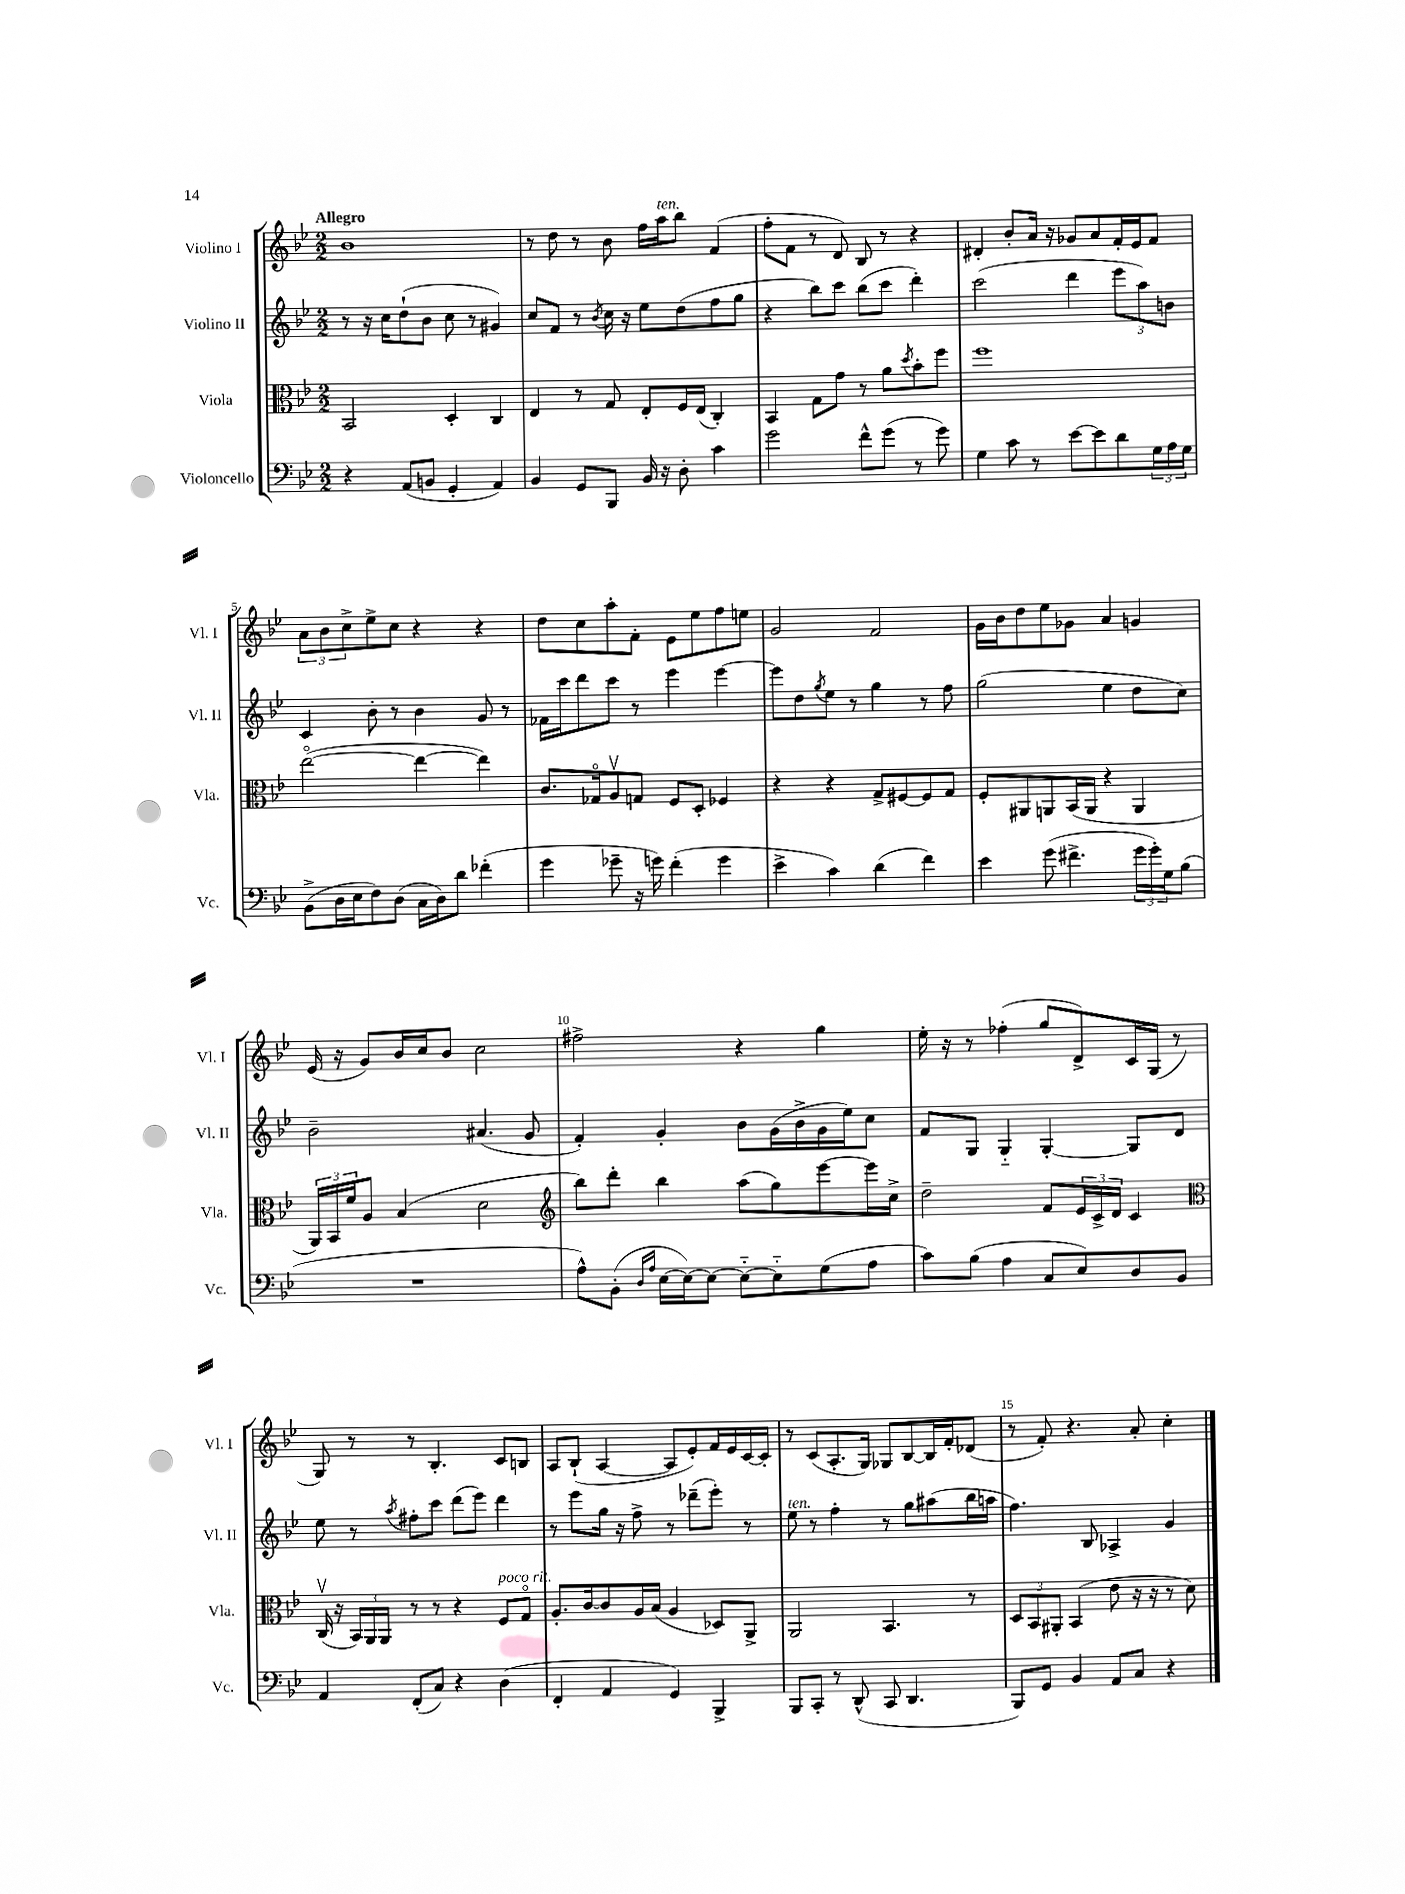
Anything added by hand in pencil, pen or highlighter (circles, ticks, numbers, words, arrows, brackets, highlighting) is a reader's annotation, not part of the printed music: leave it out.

**kern	**kern	**kern	**kern
*staff4	*staff3	*staff2	*staff1
*clefF4	*clefC3	*clefG2	*clefG2
*k[b-e-]	*k[b-e-]	*k[b-e-]	*k[b-e-]
*M2/2	*M2/2	*M2/2	*M2/2
4r	2BB-	8r	1b-
.	.	16r	.
.	.	16cc	.
(8AA	.	(8dd`	.
8BB	.	8b-	.
4GG'	4D'	8cc	.
.	.	8r	.
4AA)	4C	4g#)	.
=	=	=	=
4BB-	4E-	8cc	8r
.	.	8f	8dd
8GG	8r	8r	8r
.	.	8qb-	.
8BBB-	8G	16cc	8b-
.	.	16r	.
16BB-	8E-'	8ee-	16ff
16r	.	.	16aa
8D'	16F	(8dd	8bb-
.	(16E-	.	.
4c	4C')	8ff	(4f
.	.	8gg	.
=	=	=	=
2g	4BB-	4r	8ff'
.	.	.	8f
.	8G	8bb-)	8r
.	8g	8ccc	8d)
8f^^	8r	(8bb-	8B-
(8g	8a	8ccc	8r
.	8qdd	.	.
8r	8b-'	4ddd')	4r
8g)	8ff	.	.
=	=	=	=
4G	1ff	(2ccc	4d#'
8c	.	.	8b-'
8r	.	.	16a
.	.	.	16r
[8e-	.	4ddd	8g-
8e-]	.	.	8a
8d	.	12eee-	16f'
.	.	.	16e-
.	.	12aa)	.
24G	.	.	8f
24A	.	12b	.
24G	.	.	.
=	=	=	=
(8BB-^	([2ee-o	4c	12a
.	.	.	12b-
16D	.	.	.
.	.	.	12cc^
16E-	.	.	.
8F)	.	8b-'	8ee-^
(8D	.	8r	8cc
16C	4ee-_	4b-	4r
16D)	.	.	.
8d	.	.	.
(4f-'	4ee-])	8g	4r
.	.	8r	.
=	=	=	=
4g	8.c	16f-	8dd
.	.	16ccc	.
.	.	8ddd	8cc
.	16G-o	.	.
8g-~	8Av	8ccc	8aa'
16r	8G	8r	8f'
16g)	.	.	.
(4f'	8F	4eee-	8e-
.	8D'	.	8ee-
4g	4F-	[4eee-	8ff
.	.	.	8ee
=	=	=	=
4e-^	4r	8eee-]	2g
.	.	8dd	.
.	.	8qgg	.
4c)	4r	8ee-	.
.	.	8r	.
(4d	8G^	4gg	2f
.	[8F#	.	.
4f)	8F#]	8r	.
.	8G	8ff	.
=	=	=	=
4e-	8F'	(2gg	16g
.	.	.	16b-
.	8AA#	.	8dd
(8g	8AA	.	8ee-
4.f#^	(16BB-	.	8g-
.	16AA	.	.
.	4r	4ee-	4a
24g	4AA	8dd	4g
24g')	.	.	.
24G	.	.	.
(8B-	.	8cc)	.
=	=	=	=
1r	24AA)	2b-~	(16e-
.	24BB-	.	.
.	.	.	16r
.	24f	.	.
.	8A	.	8g)
.	(4B-	.	16b-
.	.	.	16cc
.	.	.	8b-
.	2d	(4.a#	2cc
.	.	8g	.
=	=	=	=
*	*clefG2	*	*
8A^^)	8bb-)	4f')	2ff#^
(8BB-'	8ddd'	.	.
16qqD	.	.	.
16qqA	.	.	.
[16E-	4bb-	4g'	.
16E-_)	.	.	.
8E-_	.	.	.
8E-'~_	(8aa	8b-	4r
8E-'~]	8gg)	(16g	.
.	.	16b-^	.
(8G	[8eee-	16g	4gg
.	.	16ee-)	.
8A	16eee-]	8cc	.
.	16cc^	.	.
=	=	=	=
8c)	2dd~	8f	16ee-'
.	.	.	16r
(8B-	.	8G	8r
4A	.	4G'~	(4ff-'
8C	8f	[4G'	8gg
8E-)	24e-	.	8d^)
.	24c^	.	.
.	24d	.	.
8D	4c	8G]	16c
.	.	.	(16G
8BB-	.	8d	8r
=	=	=	=
*	*clefC3	*	*
4AA	(16Cv	8ee-	8G)
.	16r	.	.
.	24BB-)	8r	8r
.	24AA	.	.
.	24AA	.	.
.	.	8qaa	.
(8FF'	8r	8ff#'	8r
8C)	8r	8ccc	4.B-'
4r	4r	(8ddd	.
.	.	8eee-)	.
(4D	8F	4ddd	8c
.	8Go	.	8B
=	=	=	=
4FF'	8.A'	8r	8A
.	.	8eee-	(8B-`
.	[16c	.	.
4AA	8c]	16gg	[4A
.	.	16r	.
.	16A	8ff^	.
.	(16B-	.	.
4GG)	4A	8r	8A]
.	.	(8ddd-~	8e-')
4BBB-^	8D-)	8eee-')	16f
.	.	.	16e-
.	8AA^	8r	[16c
.	.	.	16c']
=	=	=	=
8BBB-	2AA	8ee-	8r
8CC'	.	8r	(8c
8r	.	4ff'	8.A'
(8DD^^	.	.	.
.	.	.	16G)
8CC	4.BB-	8r	8G-
4.DD	.	8gg	[8B-
.	.	(8aa#	16B-]
.	.	.	16f'
.	8r	16bb-	(8d-
.	.	16aa	.
=	=	=	=
8BBB-)	12D	4.ff)	8r
.	12BB-	.	.
8GG	.	.	8f')
.	12AA#'	.	.
4BB-	(4BB-	.	4.r
.	.	8B-	.
8AA	8e-	4A-^	.
8C	16r	.	8a'
.	16r	.	.
4r	8r	4g	4cc'
.	8d)	.	.
==	==	==	==
*-	*-	*-	*-
